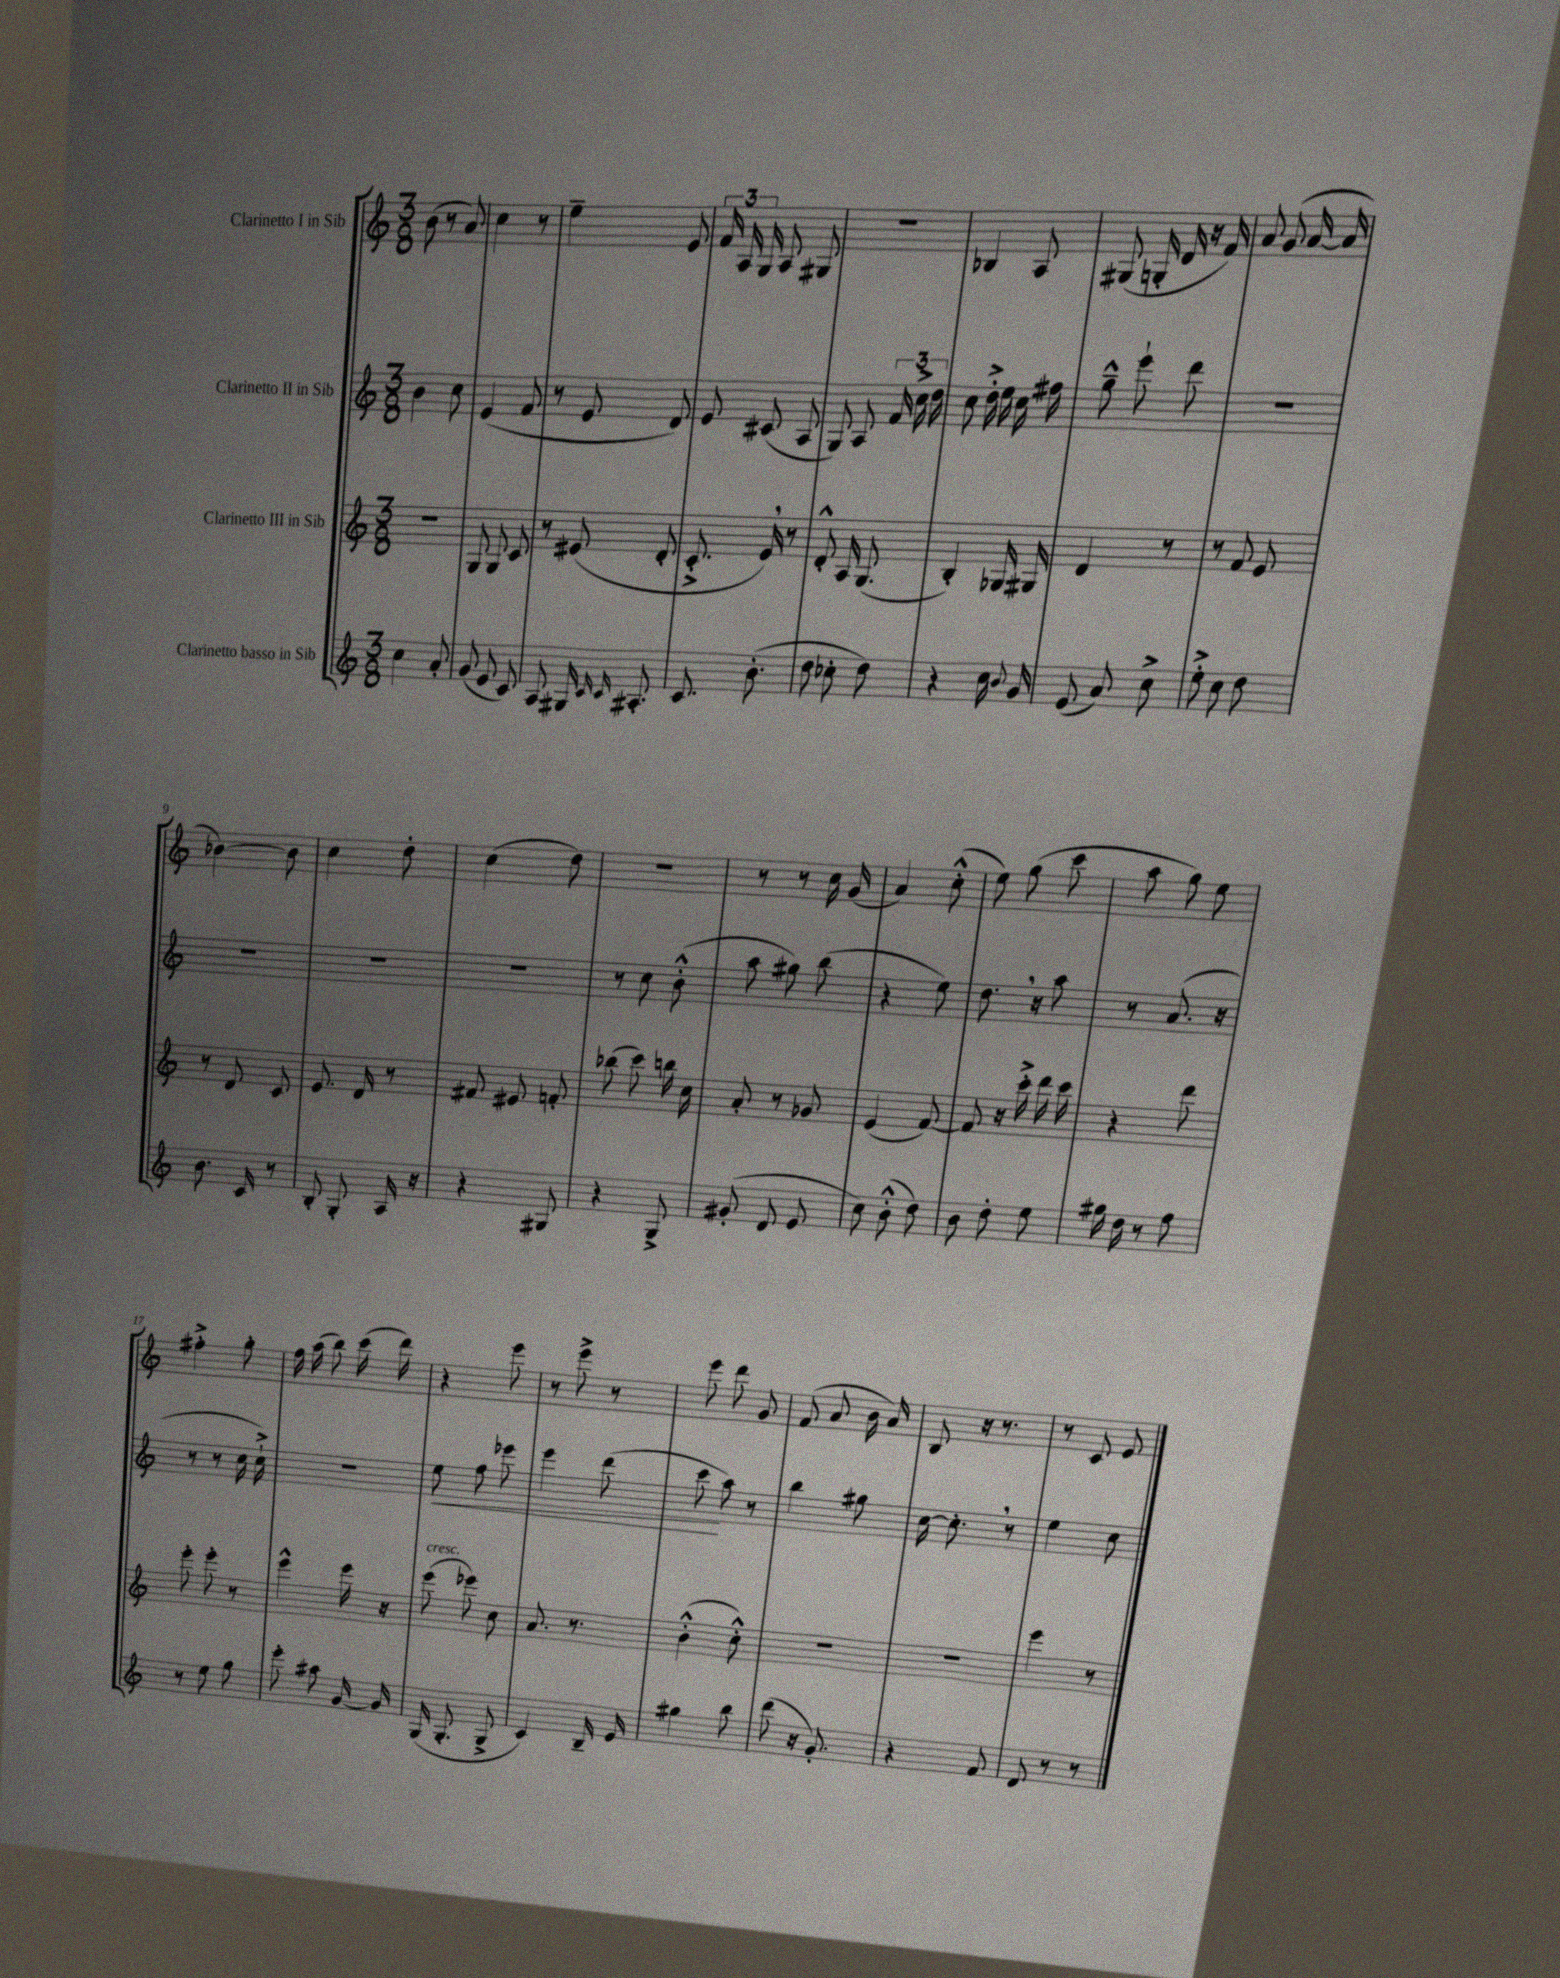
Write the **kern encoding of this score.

**kern	**kern	**kern	**dynam	**kern
*part4	*part3	*part2	*part2	*part1
*staff4	*staff3	*staff2	*staff2	*staff1
*I"Clarinetto basso in Sib	*I"Clarinetto III in Sib	*I"Clarinetto II in Sib	*	*I"Clarinetto I in Sib
*clefG2	*clefG2	*clefG2	*	*clefG2
*k[]	*k[]	*k[]	*	*k[]
*M3/8	*M3/8	*M3/8	*	*M3/8
=1	=1	=1	=1	=1
4cc\	4.r	4b\	.	(8b\
.	.	.	.	8r
8a'/	.	8cc\	.	8a/)
=2	=2	=2	=2	=2
(8g/	8G/	(4e/	.	4cc\
8e/	8G/	.	.	.
8c/)	8c/	8f/	.	8r
=3	=3	=3	=3	=3
8A/	8r	8r	.	4ee~\
16G#X/	(8e#X/	8e/	.	.
16qqc/	.	.	.	.
16qqc/	.	.	.	.
8.A#X'/	.	.	.	.
.	8d'/	8d/)	.	8e/
=4	=4	=4	=4	=4
8.c/	8.c'^/	8e/	.	24f/
.	.	.	.	24A/
.	.	.	.	24G/
.	.	(8c#X/	.	8A/
(8.b'\	16e,/)	.	.	.
.	8r	8A/	.	8G#X/
=5	=5	=5	=5	=5
8dd\	8d'^^/	8G/)	.	4.r
8cc-X'\	16A/	8A/	.	.
.	(8.G/	.	.	.
8dd\)	.	24f/	.	.
.	.	24cc^\	.	.
.	.	24dd\	.	.
=6	=6	=6	=6	=6
4r	4B'/)	8cc\	.	4B-X/
.	.	16dd'^\	.	.
.	.	16ee\	.	.
16cc\	16G-X/	16cc\	.	8A/
8qqb/	.	.	.	.
16g/	16G#X/	16ff#X\	.	.
=7	=7	=7	=7	=7
(8e/	4d/	8gg~^^\	.	(8G#X/
8a/)	.	8eee`\	.	16Gn'/
.	.	.	.	16d/
8cc^\	8r	8ddd\	.	16r
.	.	.	.	16f/)
=8	=8	=8	=8	=8
8ee'^\	8r	4.r	.	8a/
8cc\	8f/	.	.	(8g/
8dd\	8e/	.	.	[16a/
.	.	.	.	16a/]
!!LO:LB:g=z
=9	=9	=9	=9	=9
8.b\	8r	4.r	.	[4b-X\)
.	8d/	.	.	.
16c/	.	.	.	.
8r	8c/	.	.	8b-\]
=10	=10	=10	=10	=10
8B'/	8.e/	4.r	.	4cc\
8G'/	.	.	.	.
.	16d/	.	.	.
16A/	8r	.	.	8dd'\
16r	.	.	.	.
=11	=11	=11	=11	=11
4r	8f#X/	4.r	.	(4cc\
.	8e#X/	.	.	.
8G#X/	8fn'/	.	.	8dd\)
=12	=12	=12	=12	=12
4r	(8bb-X\	8r	.	4.r
.	8ccc\)	8cc\	.	.
8G^/	16bbn\	(8b'^^\	.	.
.	16cc\	.	.	.
=13	=13	=13	=13	=13
(8g#X'/	8a'/	8aa\	.	8r
8d/	8r	8gg#X\)	.	8r
8e/	8g-X/	(8bb\	.	16cc\
.	.	.	.	(16g/
=14	=14	=14	=14	=14
8cc\)	(4e/	4r	.	4a/)
(8b'^^\	.	.	.	.
8dd\)	[8f/)	8ee\)	.	(8cc'^^\
=15	=15	=15	=15	=15
8b\	8f/]	8.dd,\	.	8ee\)
8dd'\	16r	.	.	(8gg\
.	16ccc'^\	16r	.	.
8ee\	16ddd\	8aa\	.	8ccc\
.	16ccc\	.	.	.
=16	=16	=16	=16	=16
16gg#X\	4r	8r	.	8aa\
16dd\	.	.	.	.
8r	.	(8.a/	.	8gg\)
8ff\	8ddd\	.	.	8ee\
.	.	16r	.	.
!!LO:LB:g=z
=17	=17	=17	=17	=17
8r	8eee'\	8r	.	4ff#X'^\
8ee\	8eee'\	8r	.	.
8gg\	8r	16cc\	.	8gg'\
.	.	16cc`^\)	.	.
=18	=18	=18	=18	=18
8eee'\	4eee^^\	4.r	.	16ff\
.	.	.	.	(16aa\
8aa#X\	.	.	.	8bb\)
[16g/	16eee\	.	.	(16ccc\
16g/]	16r	.	.	16ddd\)
=19	=19	=19	=19	=19
!	!LO:TX:a:i:t=cresc.	!	!	!
!	!	!	!LO:HP:b	!
(16G/	(8eee\	8ee\	<	4r
8.G'/	.	.	.	.
.	8eee-X\)	8ff\	.	.
8G^/	8cc\	8eee-X\	.	8eee\
=20	=20	=20	=20	=20
4c/)	8.a/	4eee\	.	8r
.	.	.	.	8eee^\
.	8.r	.	.	.
16B~/	.	(8ddd\	.	8r
16e/	.	.	.	.
=21	=21	=21	=21	=21
4gg#X\	(4b'^^\	8ccc\	.	8eee\
.	.	8aa\)	[	8ddd\
8bb\	8cc'^^\)	8r	.	8g/
=22	=22	=22	=22	=22
(8ddd\	4.r	4bb\	.	(8f/
16r	.	.	.	8a/
8.g'/)	.	.	.	.
.	.	8gg#X\	.	16b\
.	.	.	.	16a/)
=23	=23	=23	=23	=23
4r	4.r	[16cc\	.	8B/
.	.	8.cc',\]	.	.
.	.	.	.	16r
.	.	.	.	8.r
8f/	.	8r	.	.
=24	=24	=24	=24	=24
8d/	4eee\	4ee\	.	8r
8r	.	.	.	8c/
8r	8r	8cc\	.	8e/
==	==	==	==	==
*-	*-	*-	*-	*-
